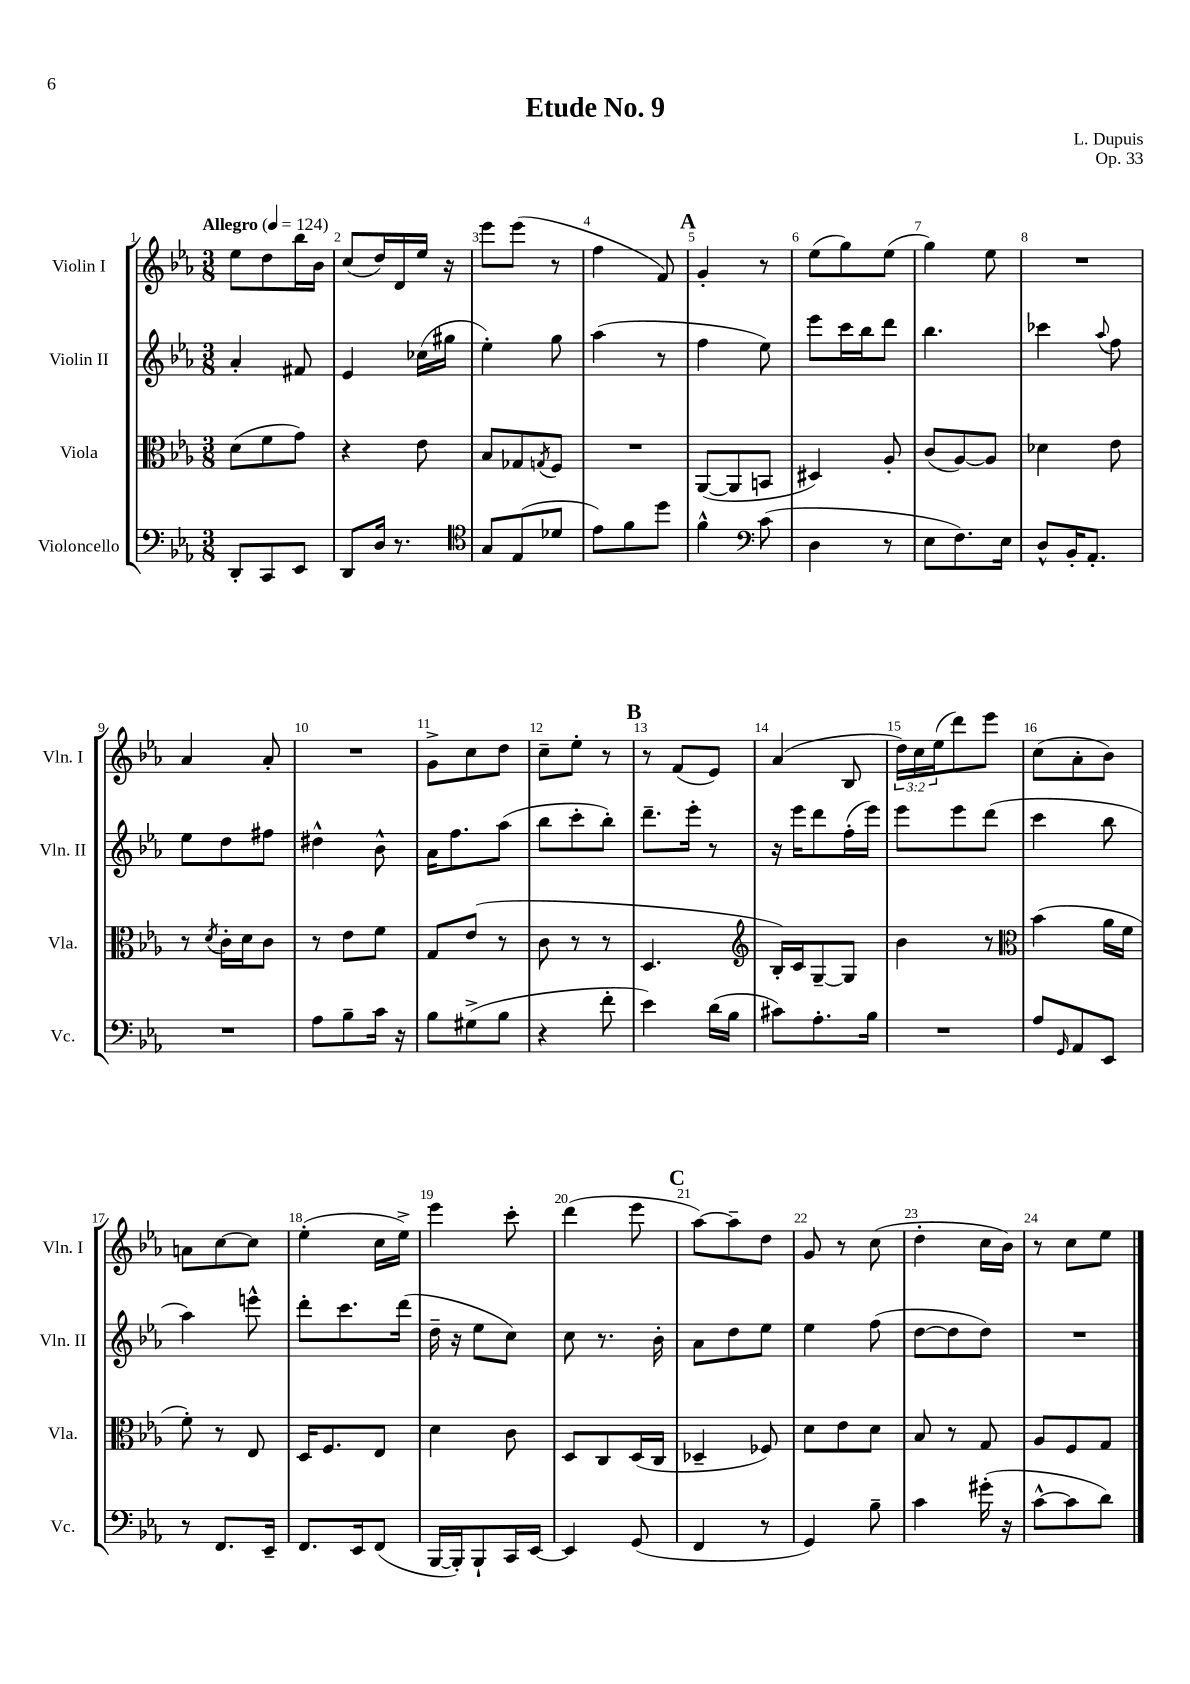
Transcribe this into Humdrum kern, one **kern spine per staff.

**kern	**kern	**kern	**kern
*part4	*part3	*part2	*part1
*staff4	*staff3	*staff2	*staff1
*I"Violoncello	*I"Viola	*I"Violin II	*I"Violin I
*I'Vc.	*I'Vla.	*I'Vln. II	*I'Vln. I
*clefF4	*clefC3	*clefG2	*clefG2
*k[b-e-a-]	*k[b-e-a-]	*k[b-e-a-]	*k[b-e-a-]
*M3/8	*M3/8	*M3/8	*M3/8
*MM124	*MM124	*MM124	*MM124
=1	=1	=1	=1
!	!	!	!LO:TX:a:B:t=Allegro
8DD'/L	(8d\L	4a-'/	8ee-\L
8CC/	8f\	.	8dd\
8EE-/J	8g\J)	8f#X/	16bb-\L
.	.	.	16b-\JJ
=2	=2	=2	=2
8DD/L	4r	4e-/	(8cc/L
16D/Jk	.	.	16dd/L)
8.r	.	.	16d/
.	8e-\	(16cc-X\LL	16ee-/JJ
.	.	16gg#X\JJ	16r
=3	=3	=3	=3
*clefC4	*	*	*
8G/L	8B-/L	4ee-'\)	8eee-\L
(8E-/	8G-X/	.	(8eee-\J
.	8qGn/	.	.
8d-X/J	8F/J	8gg\	8r
=4	=4	=4	=4
8e-\L)	4.r	(4aa-\	4ff\
8f\	.	.	.
8dd\J	.	8r	8f/)
!!LO:REH:place=s1:t=A
=5	=5	=5	=5
4f^^\	([8AA-/L	4ff\	4g'/
.	8AA-/]	.	.
*clefF4	*	*	*
(8c\	8BBn/J	8ee-\)	8r
=6	=6	=6	=6
4D\	4D#X/)	8eee-\L	(8ee-\L
.	.	16ccc\L	8gg\)
.	.	16bb-\J	.
8r	8A-'/	8ddd\J	(8ee-\J
=7	=7	=7	=7
8E-\L	(8c/L	4.bb-\	4gg\)
8.F\)	[8A-/)	.	.
.	8A-/J]	.	8ee-\
16E-\Jk	.	.	.
=8	=8	=8	=8
8D^^/L	4d-X\	4ccc-X\	4.r
16BB-'/K	.	.	.
8.AA-'/J	.	.	.
.	.	8qqaa-/	.
.	8e-\	8ff\	.
!!LO:LB:g=z
=9	=9	=9	=9
4.r	8r	8ee-\L	4a-/
.	8qd/	.	.
.	16c'\LL	8dd\	.
.	16d\J	.	.
.	8c\J	8ff#X\J	8a-'/
=10	=10	=10	=10
8A-\L	8r	4dd#X^^\	4.r
8B-~\	8e-\L	.	.
16c\Jk	8f\J	8b-^^\	.
16r	.	.	.
=11	=11	=11	=11
8B-\L	8G/L	16a-\KL	8g^\L
.	.	8.ff\	.
(8G#X^\	(8e-/J	.	8cc\
8B-\J	8r	(8aa-\J	8dd\J
=12	=12	=12	=12
4r	8c\	8bb-\L	8cc~\L
.	8r	8ccc'\	8ee-'\J
8f'\	8r	8bb-'\J)	8r
!!LO:REH:place=s1:t=B
=13	=13	=13	=13
4e-\)	4.D/	8.ddd~\L	8r
.	.	.	(8f/L
.	.	16eee-'\Jk	.
(16d\LL	.	8r	8e-/J)
16B-\JJ	.	.	.
=14	=14	=14	=14
*	*clefG2	*	*
8c#X\L)	16B-'/LL)	16r	(4a-/
.	16c/J	16eee-\KL	.
8.A-'\	[8G~/	8ddd\	.
.	8G/J]	(16ff'\L	8B-/
16B-\Jk	.	16eee-\JJ)	.
=15	=15	=15	=15
4.r	4b-\	8eee-\L	24dd\LL)
.	.	.	24cc\
.	.	.	(24ee-\J
.	.	8eee-\	8ddd\)
.	8r	(8ddd\J	8eee-\J
=16	=16	=16	=16
*	*clefC3	*	*
8A-/L	(4b-\	4ccc\	(8cc\L
16qqGG/	.	.	.
8AA-/	.	.	8a-'\
8EE-/J	16a-\LL	8bb-\	8b-\J)
.	16f\JJ	.	.
!!LO:LB:g=z
=17	=17	=17	=17
8r	8f'\)	4aa-\)	8an\L
8.FF/L	8r	.	[8cc\
.	8E-/	8eeen^^\	8cc\J]
16EE-~/Jk	.	.	.
=18	=18	=18	=18
8.FF/L	16D/KL	8ddd'\L	(4ee-'\
.	8.F/	.	.
.	.	8.ccc\	.
16EE-/k	.	.	.
(8FF/J	8E-/J	.	16cc\LL
.	.	(16ddd\Jk	16ee-^\JJ)
=19	=19	=19	=19
[16BBB-/LL	4d\	16dd~\	4eee-\
16BBB-'/J])	.	16r	.
8BBB-`/	.	8ee-\L	.
16CC/L	8c\	8cc\J)	8ccc'\
[16EE-/JJ	.	.	.
=20	=20	=20	=20
4EE-/]	8D/L	8cc\	(4ddd\
.	8C/	8.r	.
(8GG/	(16D/L	.	8eee-\
.	16C/JJ	16b-'\	.
!!LO:REH:place=s1:t=C
=21	=21	=21	=21
4FF/	4D-X~/	8a-\L	[8aa-\L)
.	.	8dd\	8aa-~\]
8r	8F-X/)	8ee-\J	8dd\J
=22	=22	=22	=22
4GG/)	8d\L	4ee-\	8g/
.	8e-\	.	8r
8B-~\	8d\J	(8ff\	(8cc\
=23	=23	=23	=23
4c\	8B-/	[8dd\L	4dd'\
.	8r	8dd\]	.
(16g#X'\	8G/	8dd\J)	16cc\LL
16r	.	.	16b-\JJ)
=24	=24	=24	=24
[8c^^\L	8A-/L	4.r	8r
8c\]	8F/	.	8cc\L
8d\J)	8G/J	.	8ee-\J
==	==	==	==
*-	*-	*-	*-
